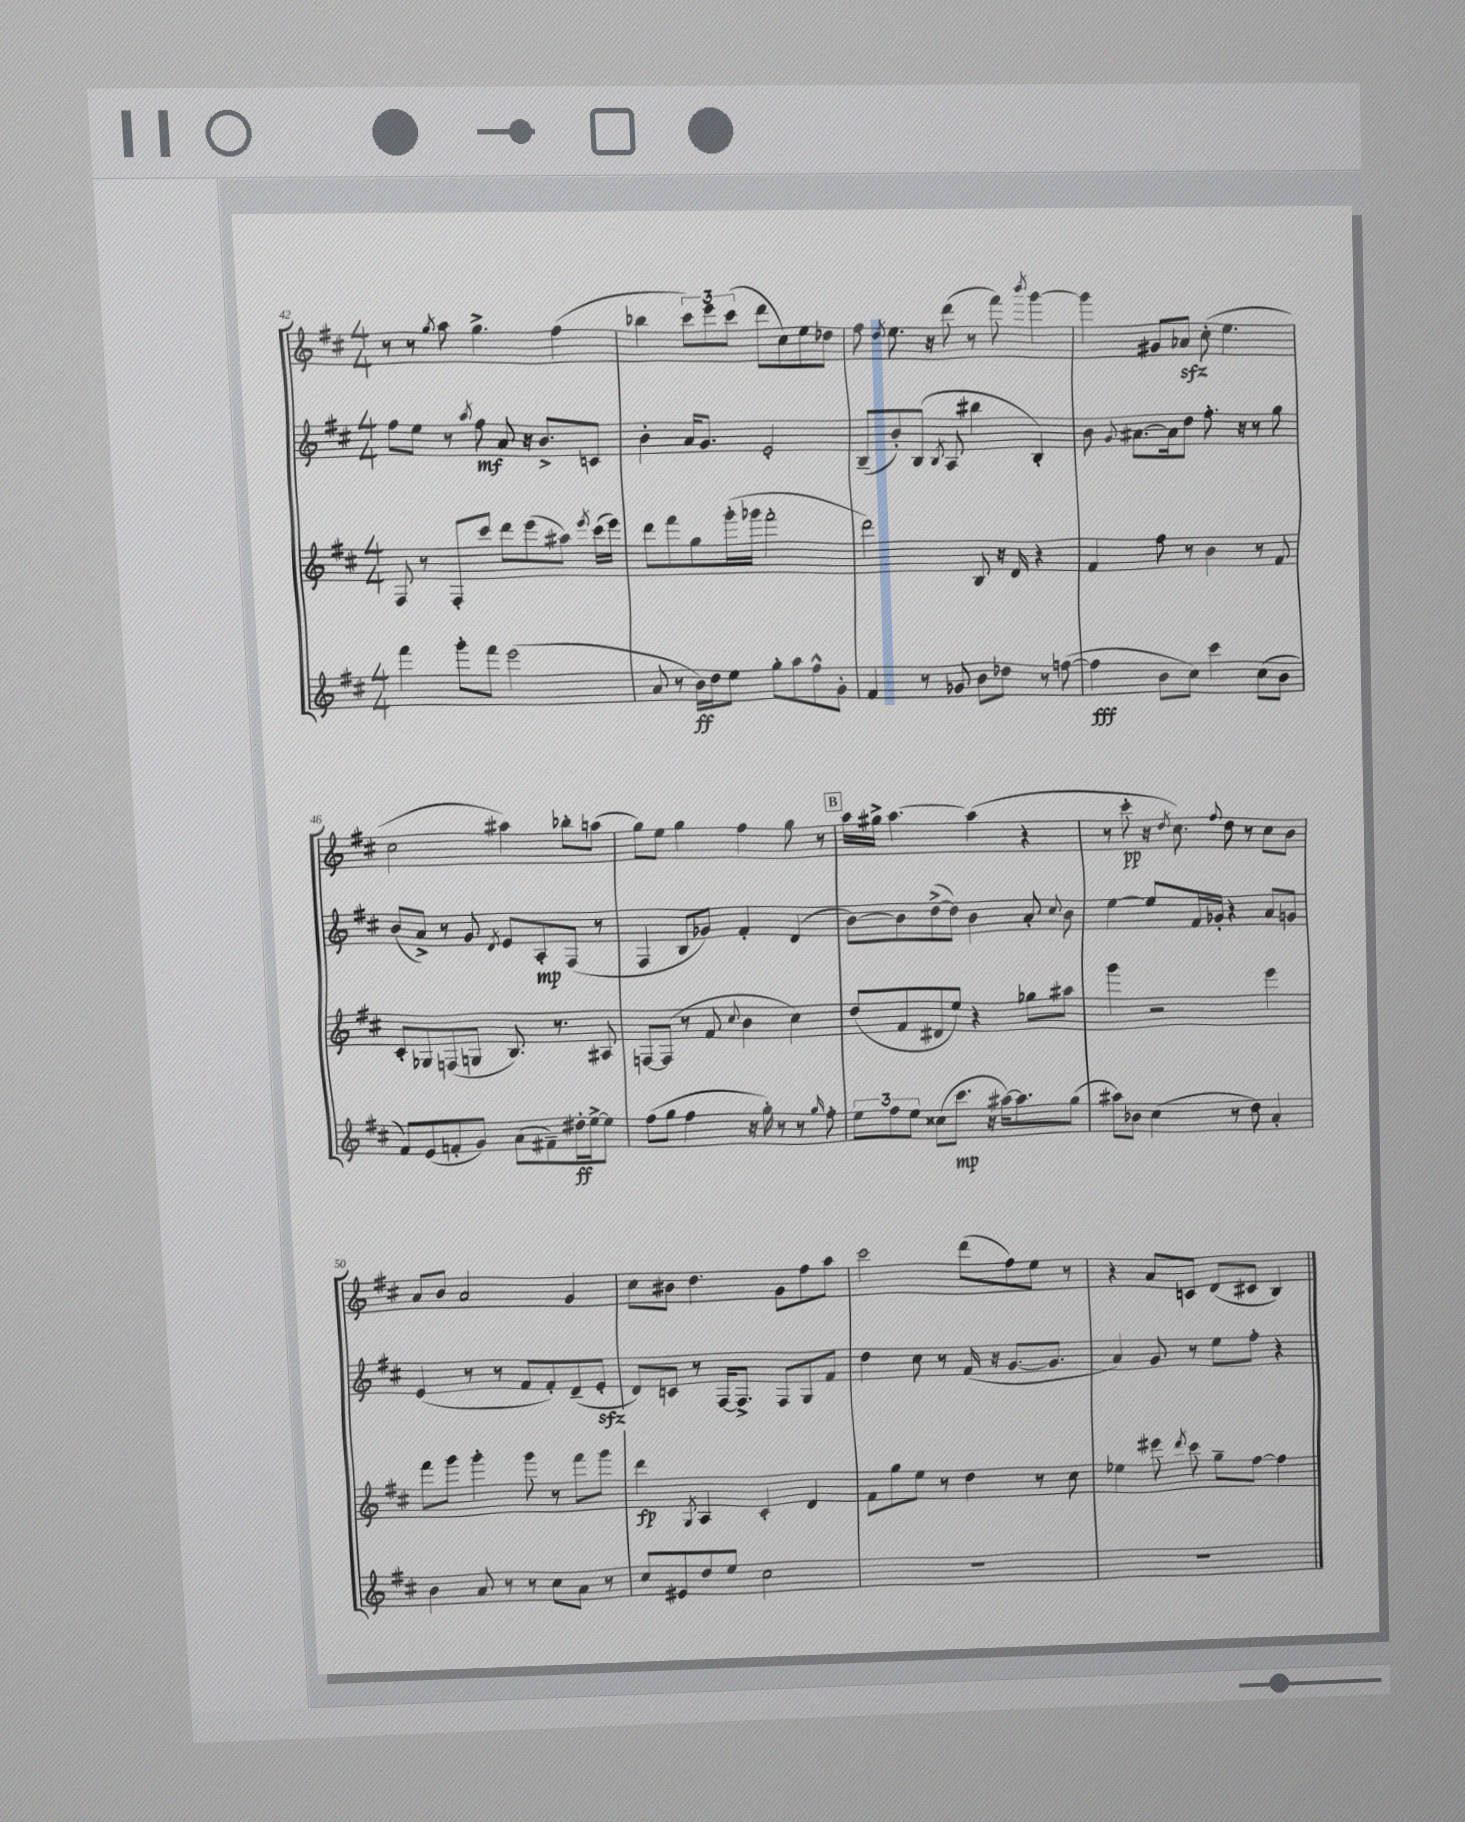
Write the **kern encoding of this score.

**kern	**kern	**kern	**kern
*staff4	*staff3	*staff2	*staff1
*clefG2	*clefG2	*clefG2	*clefG2
*k[f#c#]	*k[f#c#]	*k[f#c#]	*k[f#c#]
*M4/4	*M4/4	*M4/4	*M4/4
4fff#	8F#	8ff#	8r
.	8r	8ee	8r
.	.	.	8qgg
8ggg'	8F#'	8r	8aa
.	.	8qaa	.
8fff#	8ccc#	8ff#	4.gg^
(2eee	8ddd	8a	.
.	(8eee	16r	.
.	.	8.b^	.
.	8aa#)	.	(4ff#
.	8qeee	.	.
.	(16ccc#	8c	.
.	16eee)	.	.
=	=	=	=
8a	8ddd	4b'	4bb-
8r	8fff#	.	.
16b)	8gg	16a	12ccc#)
16dd	.	8.g	.
.	.	.	12eee
8ee	(16ggg'	.	.
.	.	.	(12ccc#
.	16ggg-	.	.
8gg'	2fff#'	2e'	8ddd
8aa	.	.	8cc#)
8ff#^^	.	.	8ee
8g'	.	.	8dd-
=	=	=	=
4f#	2ddd)	(8B~	8ff#
.	.	.	8qdd
.	.	8b')	8.ee
8r	.	(8B	.
.	.	.	16r
.	.	8qB	.
8g-	.	8A	(8ddd
8b	8B	4bb#	8r
8dd-	16r	.	8fff#)
.	16d	.	.
.	.	.	8qbbb
8r	4r	4B')	[4ggg
([8ff	.	.	.
=	=	=	=
4ff]	4f#	8b	4ggg]
.	.	8qqg	.
.	.	[8.a#	.
8b	8ff#	.	8g#
.	.	16a#]	.
8cc#)	8r	8dd	8a-
4ccc#	4b	8.ff#'	(8cc#'
.	.	.	4.ee
.	.	16r	.
(8cc#	8r	8r	.
8b	8f#	8gg	.
=	=	=	=
8f#)	8c#'	(8b	2cc#
(8e	8G-	8a^)	.
8f'	(8F	8r	.
8g)	8G	8g	.
.	.	8qd	.
(8a	8.B)	8e	4aa#)
8f#~)	.	8A'	.
.	8.r	.	.
16dd#'	.	(8F#	8bb-'
[16ee^	.	.	.
8ee]	8A#	8r	(8aa
=	=	=	=
(8ff#	[8F	4F#	8gg)
8gg	(8F]	.	8ee
4ff#	8r	8B	4gg
.	8f#	8g-)	.
.	8qqcc#	.	.
16r	4b	4f#'	4ff#
16gg')	.	.	.
8r	.	.	.
8r	4cc#)	(4d	8gg
16qqgg	.	.	.
8ff#'	.	.	8r
=	=	=	=
12ee	(8dd	[8b)	16aa
.	.	.	16gg#^
12ff#	.	.	.
.	8f#	8b]	[4.aa
12ee	.	.	.
(8cc##	8d#	([8dd^	.
8.ccc#	8ee)	8dd])	.
.	4r	4b	(4aa]
16r	.	.	.
[16aa#)	.	.	.
8.aa#]	.	.	.
.	8gg-	8a'	4r
.	.	8qqcc#	.
(8gg	8aa#	8b	.
=	=	=	=
8aa#)	4ggg	[4ee	8r
8b-	.	.	8ccc#'
(4cc#	2r	8ee]	16r
.	.	.	8qdd
.	.	.	8.cc#)
.	.	16f#	.
.	.	16g-'	.
.	.	.	8qqff#
8r	.	4r	8dd
8dd)	.	.	8r
4a'	4eee	8a	8cc#
.	.	8g	8b
=	=	=	=
4b	8fff#	(4e	8a
.	8ggg	.	8b
8a	4ggg'	8r	2a
8r	.	8r	.
8r	8ggg	8f#	.
8cc#	8r	8f#')	.
8a	8fff#	(8d~	4g
8r	8ggg	8e'	.
=	=	=	=
8cc#	4ddd	8d)	8cc#
8e#	.	8c	8b#
.	8qG	.	.
8dd	4A	8r	4.dd
8ee	.	[16F#	.
.	.	8.F#^]	.
2cc#	4c#'	.	.
.	.	8F#	8g
.	4d	8G	8ff#
.	.	8f#	8aa
=	=	=	=
1r	8f#	4dd	2ccc#
.	8gg	.	.
.	8ee	8cc#	.
.	8r	8r	.
.	4dd	(16f#	(8ddd
.	.	16r	.
.	.	[8.g	8ff#)
.	8r	.	8ee
.	.	8.g]	.
.	8cc#	.	8r
=	=	=	=
1r	4ee-	4a)	4r
.	8eee#	8g	8a
.	8qddd	.	.
.	8ccc#	8r	8c
.	8gg~	8ee	(8d
.	[8ff#	8ff#'	8c#
.	4ff#]	4r	4B)
==	==	==	==
*-	*-	*-	*-
